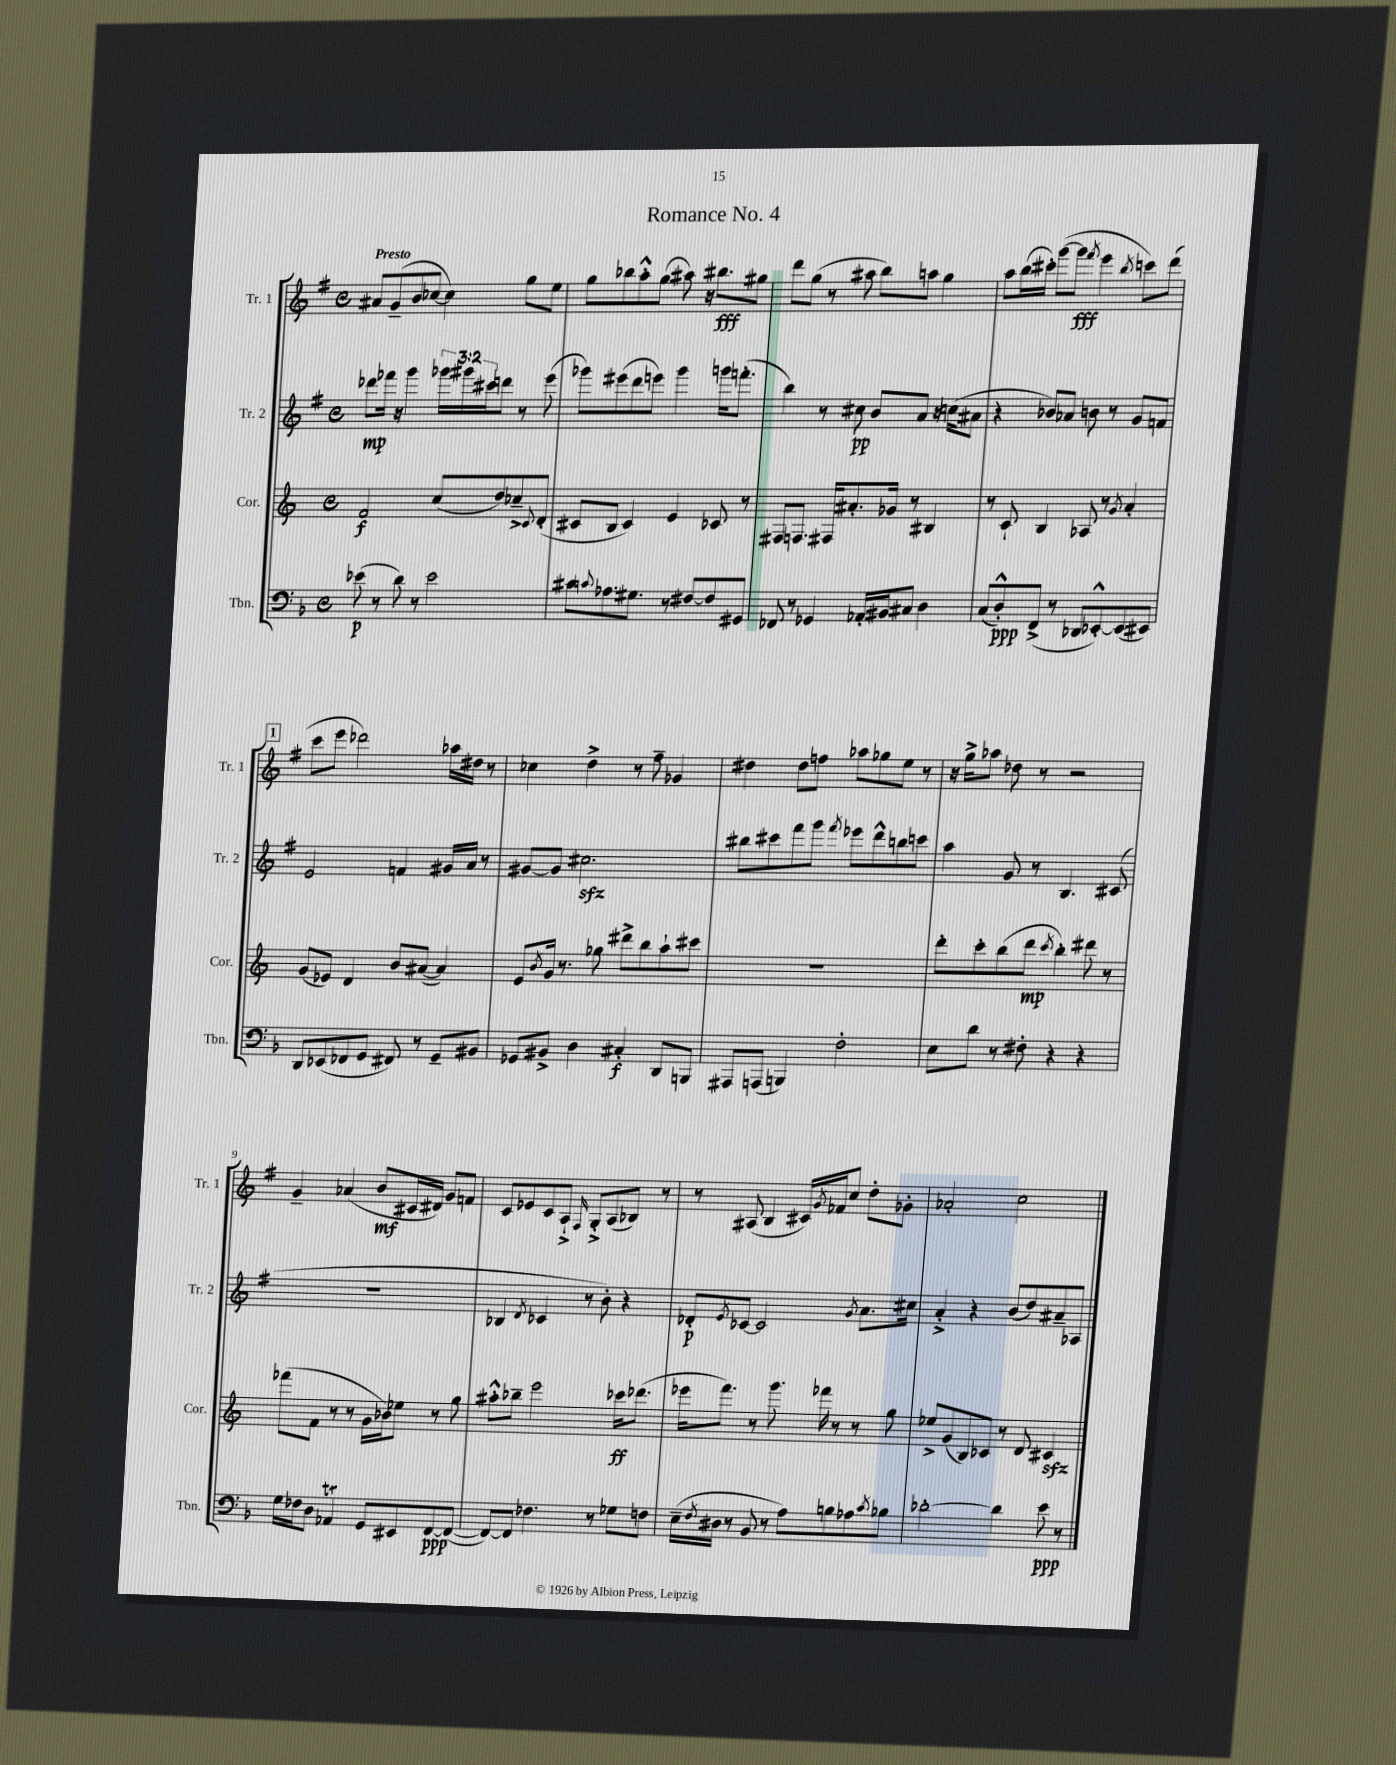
\header { title = "Romance No. 4" }
<<
\new StaffGroup <<
\new Staff = "s0" \with { instrumentName = "Tr. 1" shortInstrumentName = "Tr. 1" } {
    \clef treble \key g \major \defaultTimeSignature \time 4/4 \tempo "Presto"
    ais'8 g'8--( b'8 ces''8~ ces''4) g''8 e''8 |
    g''8 bes''8 a''8-.-^ g''8( ais''8) r16 bis''8.\fff gis''8 |
    d'''8 g''8( r8 ais''8 b''8) a''8 g''4 |
    a''8 b''16( cis'''16-.) g'''8~( g'''8\fff \acciaccatura { fis'''8 } e'''4 \acciaccatura { b''8 } c'''8) d'''8( |
    \mark \markup { \box "1" } c'''8 e'''8 des'''2) aes''16 dis''16 r8 |
    ces''4 d''4-> r8 fis''8-- ges'4 |
    dis''4 dis''8 f''8 aes''8 ges''8 e''8 r8 |
    r16 g''16-> aes''8 des''8 r8 r2 |
    g'4-- aes'4( b'8\mf cis'16 dis'16) g'8 f'8 |
    c'8 ees'8 c'8 a8-!-> \grace { fis16 } g8-.-> a8( bes8) r8 |
    r8 ais8( b4 cis'16) \acciaccatura { g'8 } fes'16 c''8 d''8-. ges'8-. |
    aes'2-. c''2 \bar "|." |
}
\new Staff = "s1" \with { instrumentName = "Tr. 2" shortInstrumentName = "Tr. 2" } {
    \clef treble \key g \major \defaultTimeSignature \time 4/4 \override Staff.TupletNumber.text = #tuplet-number::calc-fraction-text
    des'''8\mp fes'''16 r16 g'''4 \tuplet 3/2 { ges'''16 gis'''16 cis'''16 } d'''8 r8 e'''8( |
    ges'''8) eis'''8( d'''8 e'''8) ges'''4 g'''16 f'''8.-.( |
    b''4) r8 cis''8\pp b'8 a'8 r16 c''16( ais'8 |
    r4 bes'8) aes'8 b'8 r8 g'8 f'8 |
    \mark \markup { \box "1" } e'2 f'4 gis'16 a'16 r8 |
    gis'8~ gis'8 cis''2.\sfz |
    bis''8 cis'''8 fis'''8 g'''8 \acciaccatura { fis'''8 } ees'''8 d'''8-^ b''8 c'''8 |
    a''4 g'8 r8 b4. cis'8( |
    R1 |
    bes4 \acciaccatura { d'8 } ces'4 r8 b'8-.) r4 |
    des'8-.\p \acciaccatura { e'8 } ces'8~ ces'2 \acciaccatura { g'8 } a'8. cis''16 |
    a'4-.-> r4 b'8( d''8) ais'8-- aes8 \bar "|." |
}
\new Staff = "s2" \with { instrumentName = "Cor." shortInstrumentName = "Cor." } {
    \clef treble \key c \major \defaultTimeSignature \time 4/4
    f'2\f c''8( d''8) ces''8---> \appoggiatura { c'8 } d'8-.( |
    cis'8 b8 cis'4) e'4 ces'8 r8 |
    fis8 f8. fis16 ais'8.-. ges'16 r8 bis4 |
    r8 c'8-! b4 aes8 r8 \acciaccatura { g'8 } a'4-. |
    \mark \markup { \box "1" } g'8( ees'8) d'4 b'8 ais'8~( ais'4) |
    e'8 \acciaccatura { b'8 } g'16 r8. ges''8 dis'''8-> b''8 a''8-! cis'''8 |
    R1 |
    d'''8-. c'''8-. b''8( d'''8\mp \acciaccatura { c'''8 } b''4-.) dis'''8 r8 |
    fes'''8( f'8 r8 r8 g'16 bes'16) ees''8 r8 g''8 |
    ais''8-.-^ bes''8-- e'''2 ces'''16\ff des'''8.( |
    ees'''16 f'''8.) r8 g'''8. fes'''16 r8 r8 g''8 |
    ees''8-> g'8( b8) ces'8 r8 d'8 cis'4\sfz \bar "|." |
}
\new Staff = "s3" \with { instrumentName = "Tbn." shortInstrumentName = "Tbn." } {
    \clef bass \key f \major \defaultTimeSignature \time 4/4
    ees'8\p( r8 d'8) r8 ees'2 |
    cis'8 \appoggiatura { c'8 } aes8. gis8. r8 fis8~ fis8 gis,8 |
    fes,8 r8 ges,4 aes,16-. bis,16 cis8 d4 |
    c8( d8-.-^\ppp) f,8->( r8 des,8 ees,8~-.-^) ees,8( eis,8) |
    \mark \markup { \box "1" } d,8 ees,8( fes,8 g,8 fis,8) r8 g,8-- bis,8 |
    ges,8 bis,8-> d4 cis4-.\f d,8 b,,8 |
    ais,,8 a,,8( b,,4) f2-. |
    e8 d'8 r8 fis8-. r4 r4 |
    g16 fes16 d8 aes,4\trill g,8 eis,8 f,8~\ppp f,8~( |
    f,8~) f,8 fes4. r8 ges8 f8 |
    e16--( \acciaccatura { f8 } dis16 r8 bes,8 r8 a8) b8 aes8 \acciaccatura { c'8 } bes8 |
    des'2~-. des'4 e'8\ppp r8 \bar "|." |
}
>>
>>
